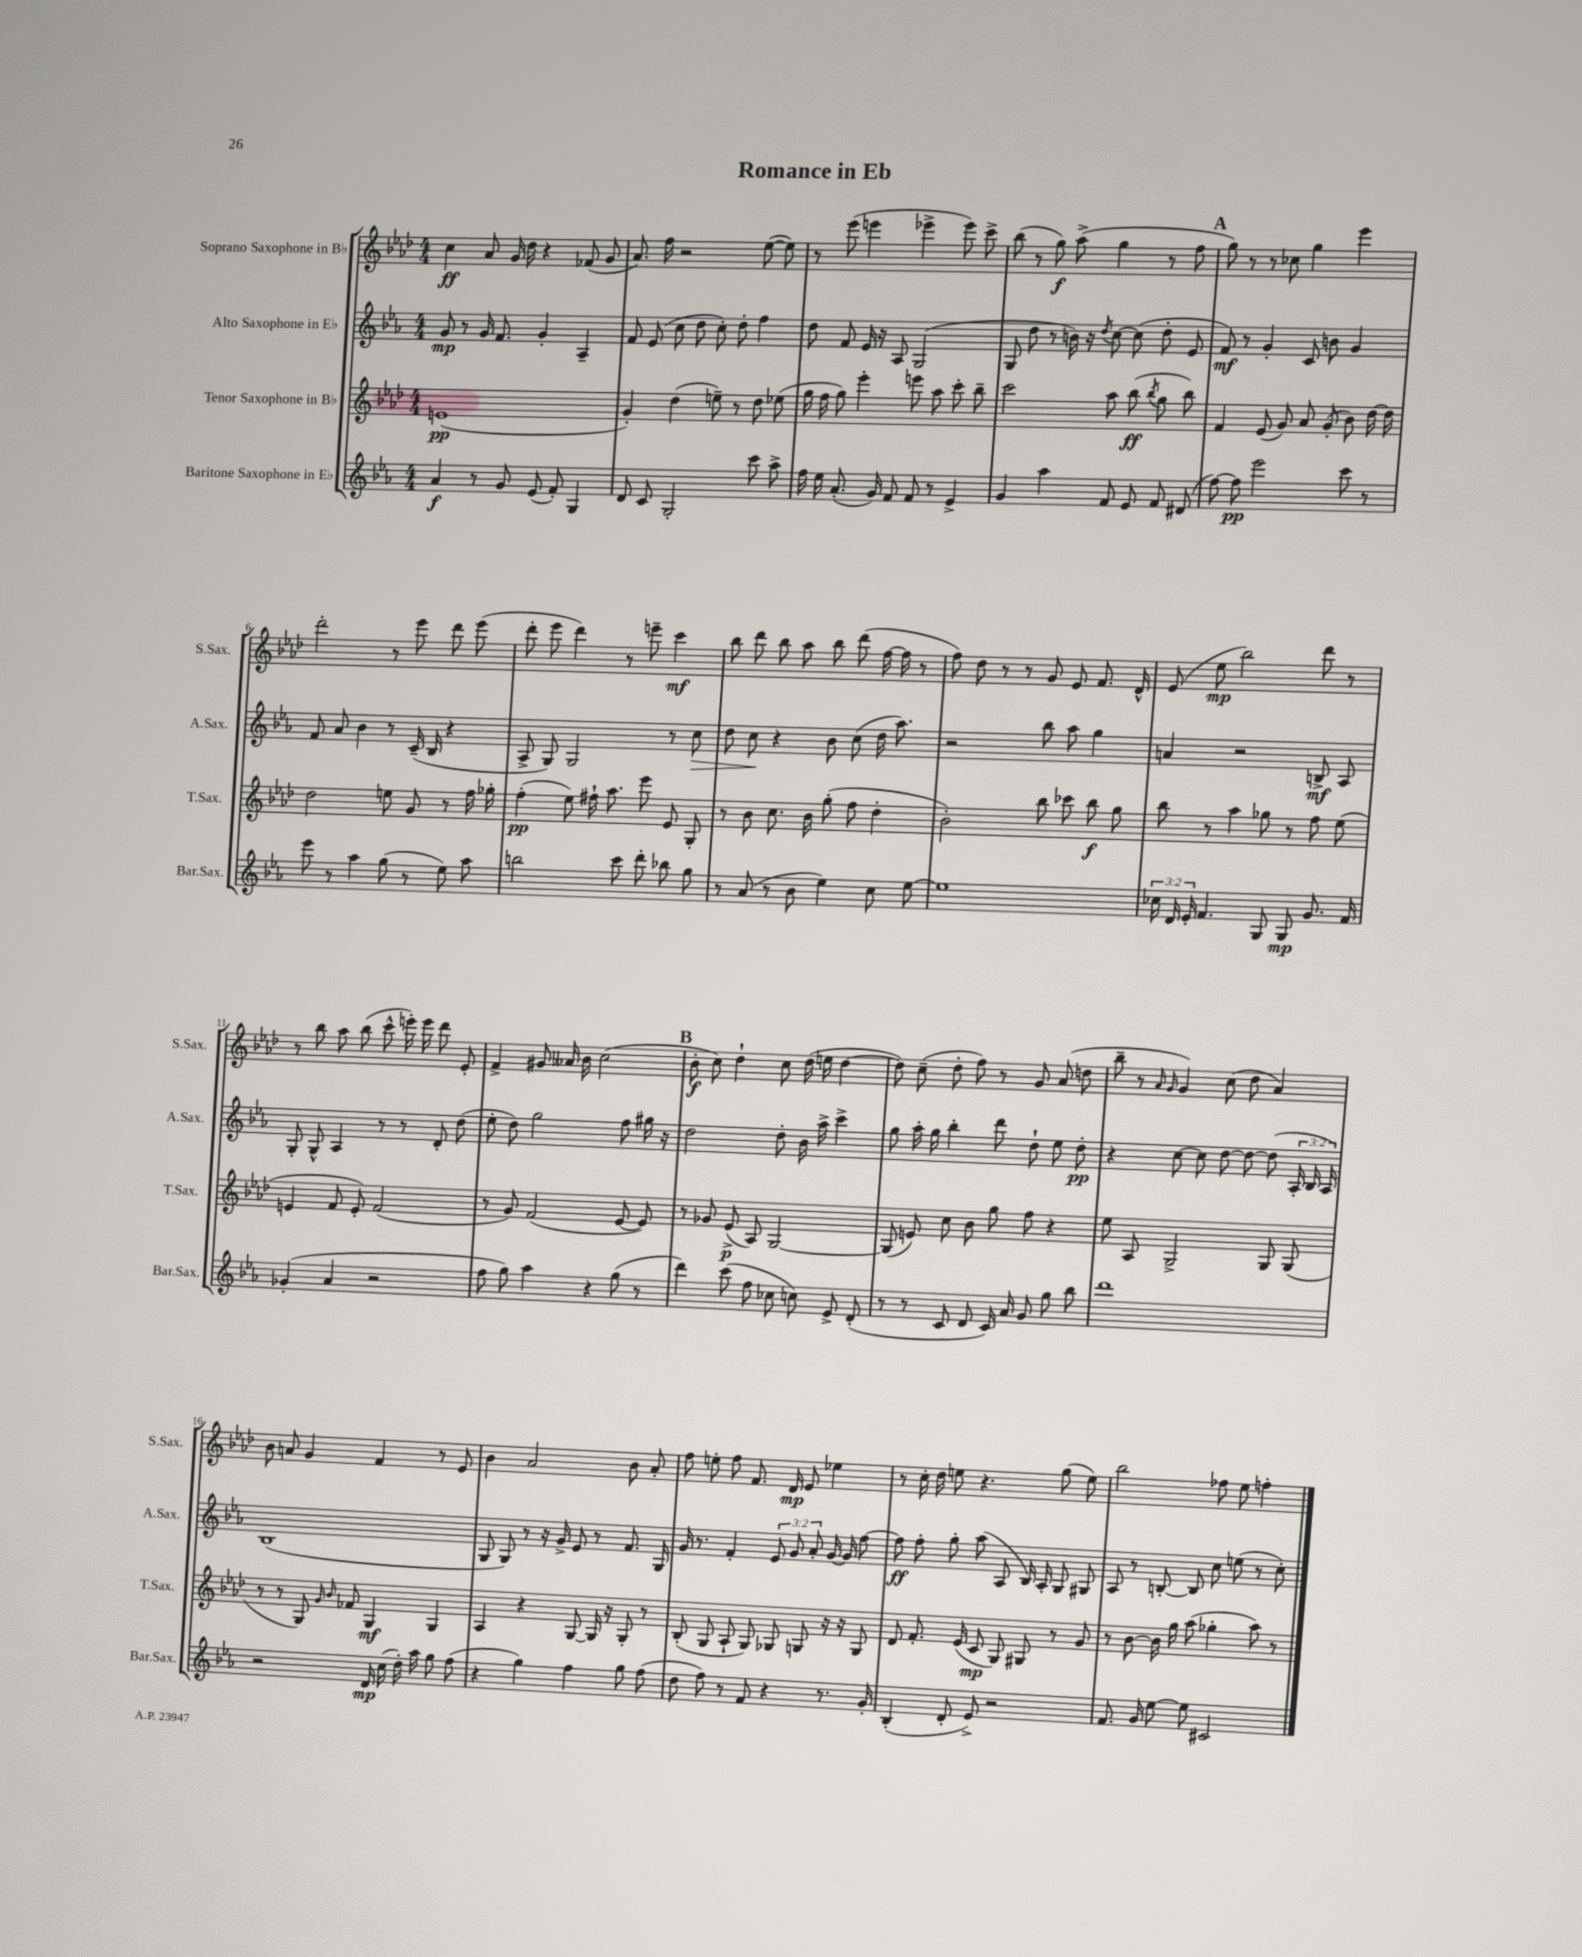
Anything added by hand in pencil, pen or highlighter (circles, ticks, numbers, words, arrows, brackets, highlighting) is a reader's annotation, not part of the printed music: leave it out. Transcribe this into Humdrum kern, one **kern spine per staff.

**kern	**kern	**kern	**kern
*staff4	*staff3	*staff2	*staff1
*clefG2	*clefG2	*clefG2	*clefG2
*k[b-e-a-]	*k[b-e-a-d-]	*k[b-e-a-]	*k[b-e-a-d-]
*M4/4	*M4/4	*M4/4	*M4/4
4a-/	(1e	8g/	4cc\
.	.	8r	.
8r	.	16g/	8a-/
.	.	8.f/	.
8g/	.	.	16g/
.	.	.	16dd-\
(8e-/	.	4g'/	4r
8f'/)	.	.	.
4G/	.	4A-~/	(8f-/
.	.	.	8g/
=	=	=	=
8d/	4g'/)	8f/	8.a-/)
8c/	.	(8e-/	.
.	.	.	16ff\
2G'/	(4dd-\	8cc\	2r
.	.	8dd\	.
.	8ee~\)	8cc'\)	.
.	8r	8dd'\	.
8ccc\	8dd-\	4ff\	([8ee-\
8aa-^\	(8ee-\	.	8ee-\])
=	=	=	=
16ff\	16gg\	8dd\	8r
16ee-\	16ff\	.	.
(8.a-'/	8gg\)	8f/	(8eee-\
.	4eee-'\	16e-/	4eee\
16g/)	.	16r	.
8f/	.	8A-/	.
8f/	8eee\	(2G/	4eee-^\
8r	8aa-\	.	.
4e-^/	8ccc'\	.	8eee-\)
.	8bb-~\	.	8ccc^\
=	=	=	=
4g/	2ccc\	8G/	(8bb-\
.	.	8dd\	8r
4aa-\	.	8r	8gg\)
.	.	16b\)	(8aa-^\
.	.	16r	.
.	.	8qdd/	.
8f/	8aa-\	[8cc\	4gg\
8e-/	(8bb-\	(8cc\]	.
.	8qbb-/	.	.
8f/	8gg\	8dd'\	8r
(8d#/	8bb-\)	8e-/	8ff\
=	=	=	=
[8ff\)	4f/	8f/)	8gg\)
8ff\]	.	8r	8r
2eee-\	(8e-/	4g'/	8r
.	8g/)	.	8cc-\
.	8a-/	8c/	4gg\
.	(8g'/	8b\	.
8ccc\	8b-\)	4g/	4eee-\
8r	[16dd-\	.	.
.	16dd-\]	.	.
=	=	=	=
8eee-\	2dd-\	8f/	2ddd-'\
8r	.	8a-/	.
4aa-\	.	4b-\	.
(8gg\	8ee\	8r	8r
8r	8g/	(16c~/	8eee-\
.	.	16B-/	.
8ee-\)	8r	4r	8ddd-\
8aa-\	16ff\	.	(8eee-\
.	16gg-'\	.	.
=	=	=	=
2bb\	(4ff'\	8A-^/	8ddd-'\
.	.	8G/)	8eee-\
.	8ee-\)	2G/	4ddd-\)
.	16ff#`\	.	.
.	8.aa-\	.	.
8ccc\	.	.	8r
8ddd'\	8eee-\	.	8eee~\
8bb-\	8e-/	8r	4ccc\
8gg\	8G'/	8cc\	.
=	=	=	=
8r	8r	8dd\	8bb-\
(8a-/	8b-\	8cc\	8ddd-\
8r	8.cc\	4r	8bb-\
8b-\	.	.	8aa-\
.	16b-\	.	.
4ee-\)	(8gg'\	8b-\	8bb-\
.	8ff\	(8cc\	(8ddd-\
8cc\	4dd-'\	16dd\	[16ff\
.	.	8.aa-\)	16ff\]
[8ee-\	.	.	8r
=	=	=	=
1ee-]	2b-'\)	2r	8ff\)
.	.	.	8dd-\
.	.	.	8r
.	.	.	8r
.	8bb-\	8bb-\	8g/
.	8ccc-\	8aa-\	8e-/
.	8bb-\	4gg\	8.f/
.	8gg\	.	.
.	.	.	16d-^^/
=	=	=	=
24cc-\	8bb-\	4a/	(8e-/
24d/	.	.	.
24e-'/	.	.	.
4.f/	8r	.	8ee-\
.	4aa-\	2r	2bb-\)
8G/	8gg-\	.	.
8G/	8r	.	.
8.g/	8ff\	8B^/	8ddd-\
.	(8ee-\	8A-/	8r
16f/	.	.	.
=	=	=	=
(4g-'/	4e/	8G'/	8r
.	.	8G^^/	8bb-\
4a-/	8f/	4A-/	8aa-\
.	8e'/)	.	(8bb-\
2r	(2f/	8r	8ccc^^\
.	.	8r	16eee'\)
.	.	.	16eee\
.	.	8d'/	8ddd-\
.	.	(8dd\	8e-'/
=	=	=	=
8ff\	8r	8ee-'\	4f^/
8gg\)	8g/)	8dd\)	.
4aa-\	(2f/	2gg\	8g#/
.	.	.	16a--/
.	.	.	16b-\
4r	.	.	(2cc\
(8gg\	[8e-/	8ff\	.
8r	8e-/])	16gg#\	.
.	.	16r	.
=	=	=	=
4ddd\)	8r	2dd\	8b-'\
.	8g-/	.	8cc\)
(8ccc\	(8e-^/	.	4dd-`\
8ff\	8A-/)	.	.
8cc-\	[2G/	8dd'\	8cc\
8cc\)	.	16b-\	(16dd-\
.	.	16aa-^\	16ee\
8e-^/	.	4ccc^\	[4dd-\
(8d'/	.	.	.
=	=	=	=
8r	(8G/]	8gg\	8dd-\])
8r	8e/)	16aa-'\	(8cc~\
.	.	16gg\	.
8c/	8cc\	4bb-'\	8dd-'\
8d/	8b-\	.	8ff\)
16c/)	8gg\	8ddd\	8r
16a-/	.	.	.
8g/	8ff\	8dd`\	8g/
8gg\	4r	8ee-\	(8a-/
8bb-\	.	8dd'\	8dd\
=	=	=	=
1ddd	8ee-\	4r	8bb-~\
.	8A-/	.	8r
.	.	.	16qqa-/
.	.	.	16qqg/
.	2G^/	[8cc\	4g/)
.	.	8cc\]	.
.	.	[8dd\	(8cc\
.	.	8dd\_	8dd-\
.	8G/	(8dd\]	4a-/)
.	(8G/	24A-'/	.
.	.	24B-/	.
.	.	24A-/)	.
=	=	=	=
2r	8r	(1B-	8b-\
.	8r	.	8a/
.	8G/)	.	4g/
.	16qqg/	.	.
.	16qqb-/	.	.
.	8f-/	.	.
16d/	4G/	.	4f/
(16cc\	.	.	.
16dd'\)	.	.	.
16aa-\	.	.	.
8gg\	4G/	.	8r
(8ff\	.	.	8e-/
=	=	=	=
4r	4A-/	8G/	4b-\
.	.	8G/)	.
4gg\)	4r	8r	2a-/
.	.	16r	.
.	.	16g^/	.
4ff\	[8G/	8e-/	.
.	16G/]	8r	.
.	16r	.	.
8gg\	8G'/	8.f/	8b-\
(8ff\	8r	.	8a-'/
.	.	16G/	.
=	=	=	=
8dd\	(8B-'/	16g/	8ff\
.	.	8.r	.
8ff\)	8G/	.	8ee'\
8r	8A-`/	4f'/	8ff\
8f/	8G/)	.	8.f/
4r	8G-/	12e-/	.
.	.	.	16d-/
.	.	12g/	.
.	8G/	.	8e-/
.	.	12a-'/	.
8.r	16r	[16g/	4ee-\
.	16r	16g/]	.
.	8G/	[8ff\	.
16g'/	.	.	.
=	=	=	=
(4B-'/	8d-/	8ff\]	8r
.	8.f'/	8ff'\	16cc'\
.	.	.	16dd-\
8d'/	.	8gg'\	8ee\
.	(16e-/	.	.
8e-^/)	8c/	(8aa-\	4.r
2r	8G/)	8A-/	.
.	8G#/	16B-/)	.
.	.	16A-'/	.
.	8r	8G/	(8gg\
.	8g/	8G#/	8ee\)
=	=	=	=
8.f/	8r	8A-/	2bb-\
.	[8b-\	8r	.
16g/	.	.	.
[8ee-\	16b-\]	[8B'/	.
.	16gg\	.	.
8ee-\]	(8aa-\	8B/]	.
2c#/	4gg-'\	8cc\	8ff-\
.	.	(8ee\	8ee-\
.	8aa-\)	8r	4ff'\
.	8r	8cc'\)	.
==	==	==	==
*-	*-	*-	*-
